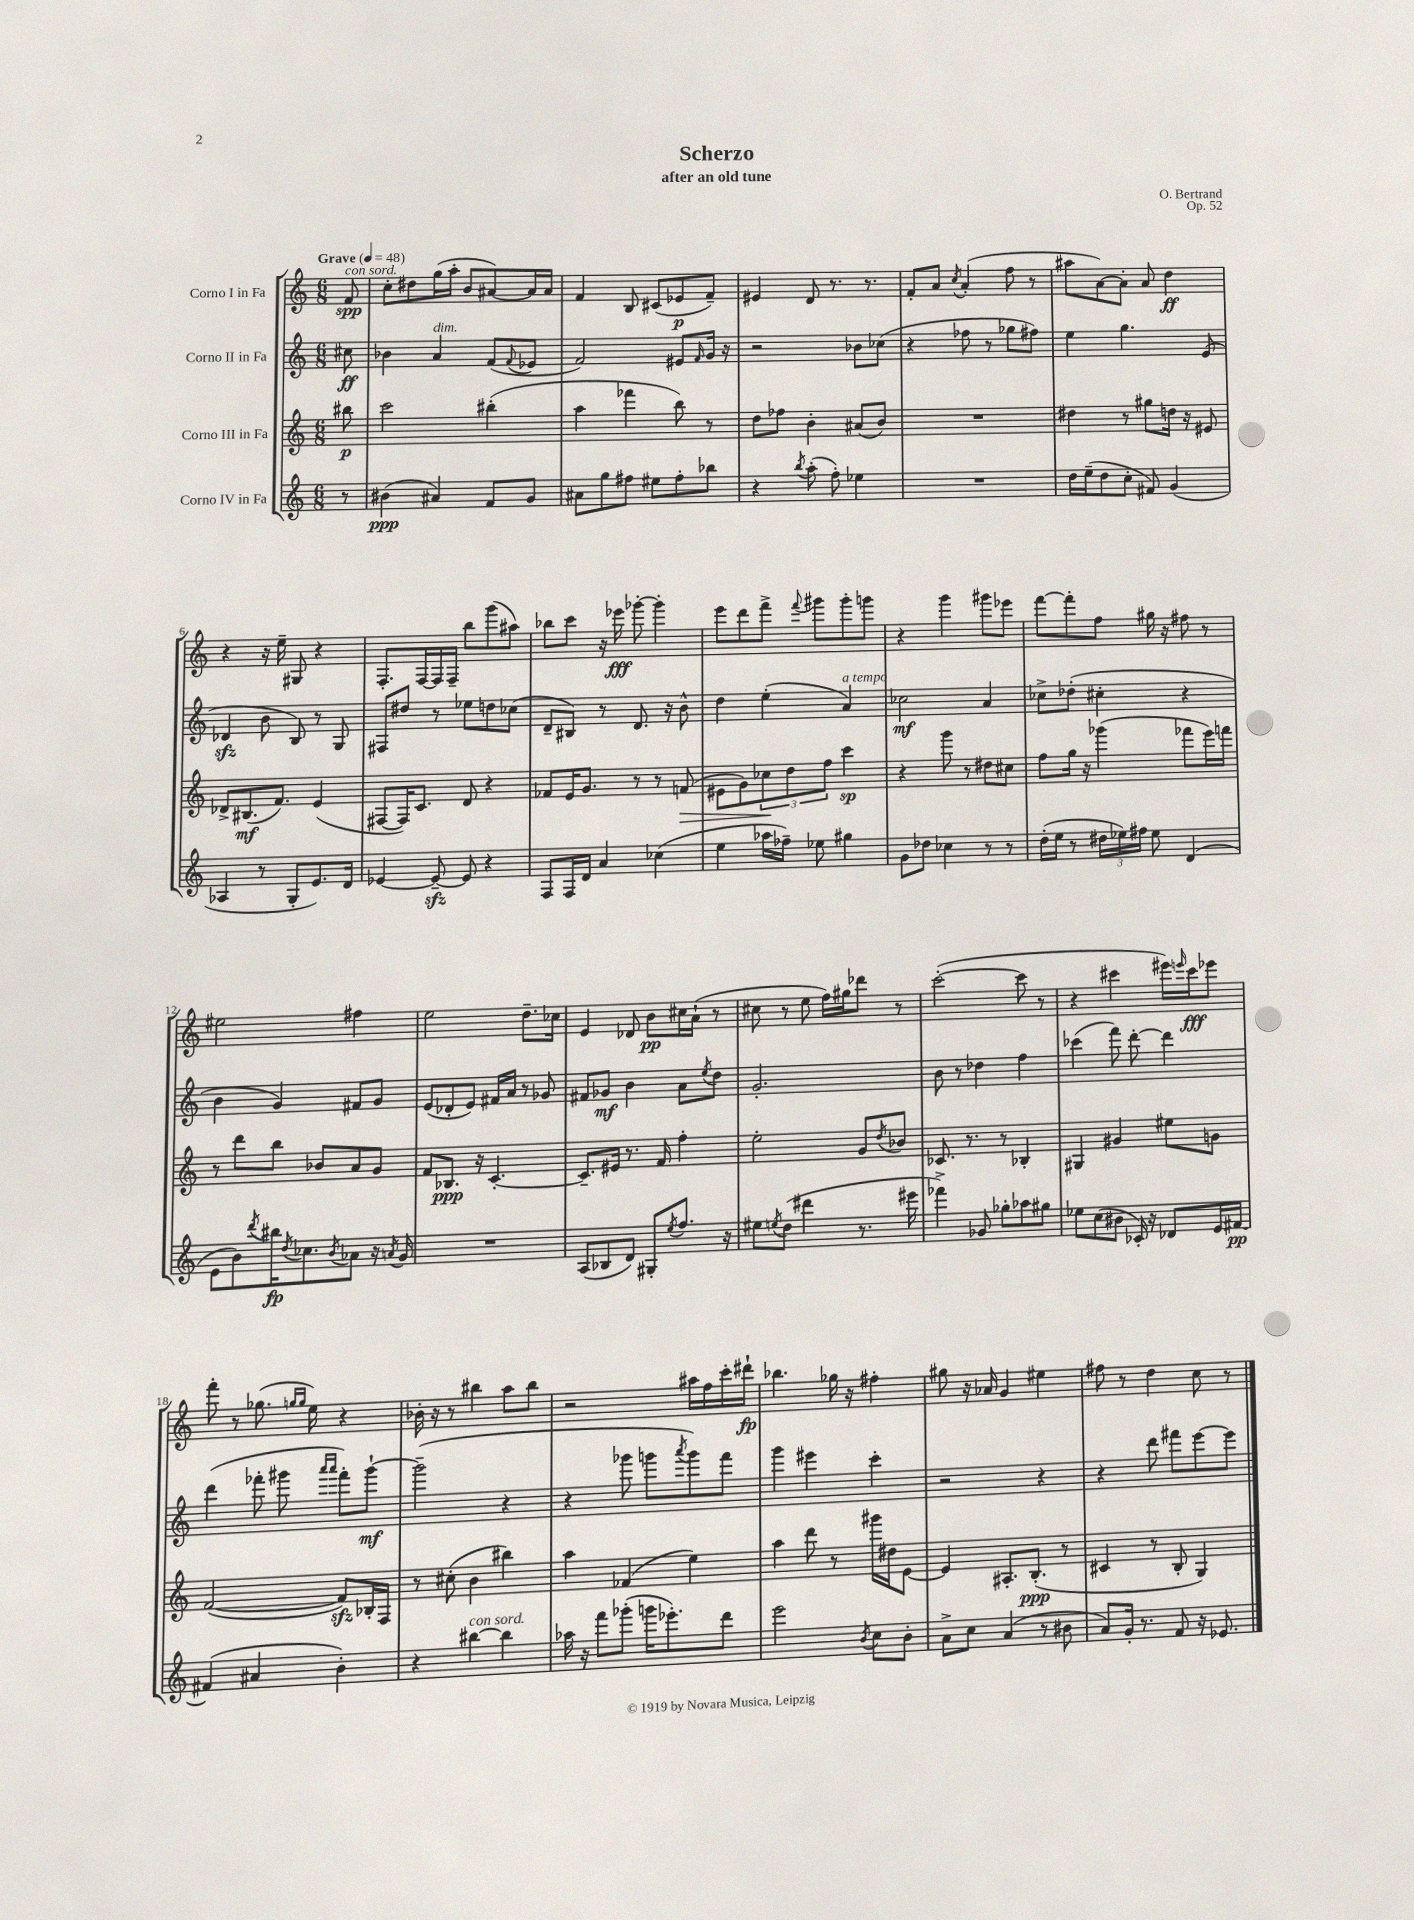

**kern	**dynam	**kern	**dynam	**kern	**dynam	**kern	**dynam
*part4	*part4	*part3	*part3	*part2	*part2	*part1	*part1
*staff4	*staff4	*staff3	*staff3	*staff2	*staff2	*staff1	*staff1
*I"Corno IV in Fa	*	*I"Corno III in Fa	*	*I"Corno II in Fa	*	*I"Corno I in Fa	*
*clefG2	*	*clefG2	*	*clefG2	*	*clefG2	*
*k[]	*	*k[]	*	*k[]	*	*k[]	*
*M6/8	*	*M6/8	*	*M6/8	*	*M6/8	*
*MM48	*	*MM48	*	*MM48	*	*MM48	*
=	=	=	=	=	=	=	=
!	!	!	!	!	!	!LO:TX:a:B:t=Grave	!
!	!	!	!	!	!	!LO:TX:a:i:t=con sord.	!
8r	.	8bb#X\	p	8cc#X\	ff	8f/	spp
=1	=1	=1	=1	=1	=1	=1	=1
(4b#X\	ppp	2ccc\	.	4b-X\	.	8cc'\L	.
.	.	.	.	.	.	8dd#X\	.
!	!	!	!	!LO:TX:a:i:t=dim.	!	!	!
4a#X/)	.	.	.	4a/	.	(16gg\L	.
.	.	.	.	.	.	16aa'\JJ	.
.	.	.	.	.	.	8b/L	.
8f/L	.	(4bb#X'\	.	(8f/L	.	[8a#X/)	.
.	.	.	.	8qqf/	.	.	.
8g/J	.	.	.	8e-X/J	.	16a#/L]	.
.	.	.	.	.	.	16a#/JJ	.
=2	=2	=2	=2	=2	=2	=2	=2
8a#X\L	.	4aa\	.	2f/)	.	4f/	.
8gg\	.	.	.	.	.	.	.
8ff#X\J	.	4fff-X\	.	.	.	8B/	.
8ee#X\L	.	.	.	.	.	(8c#X/L	.
8ff#'\	.	8bb\)	.	8e#X/L	.	8e-X/	p
.	.	.	.	16qqf/	.	.	.
8bb-X\J	.	8r	.	16g/Jk	.	8f~/J)	.
.	.	.	.	16r	.	.	.
=3	=3	=3	=3	=3	=3	=3	=3
4r	.	8dd\L	.	2r	.	4e#X/	.
.	.	8ff-X\J	.	.	.	.	.
8qbb/	.	.	.	.	.	.	.
(8aa'\	.	4b'\	.	.	.	8d/	.
8ff'\)	.	.	.	.	.	8.r	.
4ee-X\	.	(8a#X/L	.	8b-X\L	.	.	.
.	.	.	.	.	.	8.r	.
.	.	8b/J)	.	(8cc-X\J	.	.	.
=4	=4	=4	=4	=4	=4	=4	=4
2.r	.	2.r	.	4r	.	8f'/L	.
.	.	.	.	.	.	8a/J	.
.	.	.	.	.	.	8qcc/	.
.	.	.	.	8ff-X\	.	(4a'/	.
.	.	.	.	8r	.	.	.
.	.	.	.	8gg-X\L	.	8ff\	.
.	.	.	.	8ff#X\J)	.	8r	.
=5	=5	=5	=5	=5	=5	=5	=5
16dd\LL	.	4dd#X\	.	4ee\	.	8aa#X\L	.
(16ee~\J	.	.	.	.	.	.	.
8dd\	.	.	.	.	.	[8a\)	.
8cc'\J	.	8r	.	4.gg\	.	8a'\J]	.
8f#X/)	.	8gg#X\L	.	.	.	8a/	.
(4g/	.	16ddn\Jk	.	.	.	4dd\	ff
.	.	16r	.	.	.	.	.
.	.	8e#X/	.	(8e/	.	.	.
!!LO:LB:g=z
=6	=6	=6	=6	=6	=6	=6	=6
4A-X/	.	8d-X^/L	.	4d-Xzz/	.	4r	.
.	.	(8.B#X/	mf	.	.	.	.
8r	.	.	.	8b\	.	16r	.
.	.	8.f/J)	.	.	.	16ee~\	.
8G'/L	.	.	.	8B/)	.	8G#X/	.
8.e/)	.	(4e/	.	8r	.	4r	.
.	.	.	.	8G/	.	.	.
16d/Jk	.	.	.	.	.	.	.
=7	=7	=7	=7	=7	=7	=7	=7
[4e-X/	.	[8F#X/L	.	8F#X/L	.	8.F'/L	.
.	.	16F#/K])	.	8dd#X/J	.	.	.
.	.	8.c/J	.	.	.	[16F/L	.
8e-zz~/_	.	.	.	8r	.	16F/]	.
.	.	.	.	.	.	16F~/JJ	.
8e-/]	.	8d/	.	8ee-X\L	.	8bb\L	.
4r	.	4r	.	8ddn\	.	(8ggg\	.
.	.	.	.	(8cc-X\J	.	8aa#X\J)	.
=8	=8	=8	=8	=8	=8	=8	=8
8F/L	.	8f-X/L	.	8d~/L	.	8bb-X\L	.
16F/L	.	16e/K	.	8B#X/J)	.	8ccc\J	.
16d/JJ	.	8.g/J	.	.	.	.	.
4a/	.	.	.	8r	.	16r	.
.	.	.	.	.	.	16eee-X\	fff
.	.	8r	.	8.d/	.	[8ggg-X'\	.
(4cc-X\	.	8r	.	.	.	4ggg-'\]	.
.	.	.	.	16r	.	.	.
!	!	!	!LO:HP:b	!	!	!	!
.	.	(8fn/	>	8b^^\	.	.	.
=9	=9	=9	=9	=9	=9	=9	=9
4ee\	.	8e#X\L	.	4dd\	.	8eee\L	.
.	.	8g\)	.	.	.	8ddd\	.
16aa-X\LL	.	12cc-X\	.	(4ee'\	.	8fff^\J	.
16ff-X~\JJ)	.	.	.	.	.	.	.
.	.	12dd\	]	.	.	.	.
.	.	.	.	.	.	8qqfff/	.
8ee-X\	.	.	.	.	.	8ggg#X\L	.
.	.	12ff\J	.	.	.	.	.
!	!	!	!	!LO:TX:a:i:t=a tempo	!	!	!
4gg#X\	.	4ccc\	sp	4a/)	.	8ggg#'\	.
.	.	.	.	.	.	8gggn\J	.
=10	=10	=10	=10	=10	=10	=10	=10
8g\L	.	4r	.	2cc-X\	mf	4r	.
8dd-X\J	.	.	.	.	.	.	.
4cc-X\	.	8ggg\	.	.	.	4ggg\	.
.	.	8r	.	.	.	.	.
8r	.	8dd#X\L	.	4a/	.	8ggg#X\L	.
8r	.	8cc#X\J	.	.	.	8eee-X\J	.
=11	=11	=11	=11	=11	=11	=11	=11
(16dd'\LL	.	8ff\L	.	8cc-X^\L	.	[8fff\L	.
16ee\JJ	.	.	.	.	.	.	.
8r	.	16gg\Jk	.	(8dd-X'\J	.	8fff'\]	.
.	.	16r	.	.	.	.	.
24dd#X\LL	.	(4ggg-X\	.	4cc#X'\	.	8ff\J	.
24ee-X\)	.	.	.	.	.	.	.
24ff#X\JJ	.	.	.	.	.	.	.
8ee-\	.	.	.	.	.	16gg#X\	.
.	.	.	.	.	.	16r	.
(4d/	.	8fff-X\L	.	4r	.	8ff#X\	.
.	.	16eee\L)	.	.	.	8r	.
.	.	16fffn\JJ	.	.	.	.	.
!!LO:LB:g=z
=12	=12	=12	=12	=12	=12	=12	=12
8e\L	.	8r	.	4b\	.	2ee#X\	.
8b\)	.	8ddd\L	.	.	.	.	.
8qddd/	.	.	.	.	.	.	.
16bb#X\K	fp	8bb\J	.	4g/)	.	.	.
8qdd/	.	.	.	.	.	.	.
8.cc-X\	.	.	.	.	.	.	.
.	.	8b-X/L	.	.	.	.	.
8qb/	.	.	.	.	.	.	.
8a-X\J	.	8a/	.	8f#X/L	.	4ff#X\	.
16r	.	8g/J	.	8g/J	.	.	.
8qan/	.	.	.	.	.	.	.
16g/	.	.	.	.	.	.	.
=13	=13	=13	=13	=13	=13	=13	=13
2.r	.	8f/L	.	(8e/L	.	2ee\	.
.	.	8.B-X/J	ppp	8d-X'/	.	.	.
.	.	.	.	8e/J)	.	.	.
.	.	16r	.	.	.	.	.
.	.	[4.c'/	.	16f#X/LL	.	.	.
.	.	.	.	16a/JJ	.	.	.
.	.	.	.	8r	.	8.dd~\L	.
.	.	.	.	8g-X/	.	.	.
.	.	.	.	.	.	16cc-X\Jk	.
=14	=14	=14	=14	=14	=14	=14	=14
(8A/L	.	8.c~/L]	.	8f#X/L	.	4e/	.
8B-X/	.	.	.	8g-X/J	mf	.	.
.	.	16e#X/Jk	.	.	.	.	.
8d/J)	.	8.r	.	4b\	.	8d-X/	.
8G#X'/L	.	.	.	.	.	8b\L	pp
.	.	16f/	.	.	.	.	.
8qee/	.	.	.	.	.	.	.
8.ff/J	.	4ff'\	.	8a\L	.	16cc#X\L	.
.	.	.	.	.	.	(16a`\JJ	.
.	.	.	.	8qee/	.	.	.
.	.	.	.	8dd\J	.	8r	.
16r	.	.	.	.	.	.	.
=15	=15	=15	=15	=15	=15	=15	=15
8ee#X\L	.	2ee'\	.	2.g'/	.	8cc#X\	.
8qeen/	.	.	.	.	.	.	.
(8dd\J	.	.	.	.	.	8r	.
4ddd#X\	.	.	.	.	.	8ee\	.
.	.	.	.	.	.	16ff\LL)	.
.	.	.	.	.	.	16gg#X\J	.
8.r	.	8g/L	.	.	.	8ddd-X\J	.
.	.	8qdd/	.	.	.	.	.
.	.	8b-X/J	.	.	.	8r	.
16eee#X\	.	.	.	.	.	.	.
=16	=16	=16	=16	=16	=16	=16	=16
4fff-X^\)	.	8.c-X/	.	8b\	.	([2ccc'\	.
.	.	.	.	8r	.	.	.
.	.	8.r	.	.	.	.	.
8g-X/	.	.	.	4dd-X\	.	.	.
8gg-X'\L	.	8r	.	.	.	.	.
8aa-X\	.	4B-X'/	.	4ff\	.	8ccc\]	.
8gg#X\J	.	.	.	.	.	8r	.
=17	=17	=17	=17	=17	=17	=17	=17
8ee-X\L	.	4G#X/	.	(4ccc-X\	.	4r	.
(8cc\	.	.	.	.	.	.	.
8b#X\J	.	4g#X/	.	8fff\)	.	4ccc#X\	.
16c-X'/)	.	.	.	[8ddd'\	.	.	.
16r	.	.	.	.	.	.	.
8d-X/L	.	8ee#X\L	.	4ddd\]	.	16eee#X\LL)	.
.	.	.	.	.	.	16qqeeen/	.
.	.	.	.	.	.	16ccc#\J	fff
16e/L	.	8gn\J	.	.	.	8eee-X\J	.
[16f#X/JJ	pp	.	.	.	.	.	.
!!LO:LB:g=z
=18	=18	=18	=18	=18	=18	=18	=18
(4f#X/]	.	([2f/	.	(4ddd\	.	8fff'\	.
.	.	.	.	.	.	8r	.
4a#X/	.	.	.	8fff-X'\	.	(8.gg-X\	.
.	.	.	.	8ggg#X\	.	.	.
.	.	.	.	.	.	16qqggn/LL	.
.	.	.	.	.	.	16qqgg/JJ	.
.	.	.	.	.	.	16ee\)	.
.	.	.	.	16qqaaa/LL	.	.	.
.	.	.	.	16qqaaa/JJ	.	.	.
4b'\)	.	8fzz/L])	.	8fff-'\L)	.	4r	.
.	.	16B-X'/L	.	[8ggg#`\J	mf	.	.
.	.	16F/JJ	.	.	.	.	.
=19	=19	=19	=19	=19	=19	=19	=19
4r	.	8r	.	(2ggg#~\]	.	16b-X'\	.
.	.	.	.	.	.	16r	.
.	.	(8cc#X'\	.	.	.	8r	.
!LO:TX:a:i:t=con sord.	!	!	!	!	!	!	!
[4bb#X\	.	4b\	.	.	.	4bb#X\	.
4bb#\]	.	4bb#X\)	.	4r	.	8aa\L	.
.	.	.	.	.	.	8bb#\J	.
=20	=20	=20	=20	=20	=20	=20	=20
16aa-X\	.	4aa\	.	4r	.	2r	.
16r	.	.	.	.	.	.	.
8fff\L	.	.	.	.	.	.	.
(8ggg-X'\J	.	(4f-X/	.	8ggg-X\	.	.	.
16gggn\KL	.	.	.	8gggn\L	.	.	.
8.eee-X'\)	.	.	.	.	.	.	.
.	.	.	.	8qaaa/	.	.	.
.	.	4ee\)	.	8ggg\)	.	16aa#X\LL	.
.	.	.	.	.	.	16ff\	.
8ddd\J	.	.	.	8fff\J	.	16ccc'\	.
.	.	.	.	.	.	16ddd#X`\JJ	fp
=21	=21	=21	=21	=21	=21	=21	=21
2eee\	.	4aa\	.	4ggg\	.	4.bb-X\	.
.	.	8ddd\	.	4eee#X\	.	.	.
.	.	8r	.	.	.	16gg-X\	.
.	.	.	.	.	.	16r	.
8qb/	.	.	.	.	.	.	.
8cc\L	.	16ggg#X\LL	.	4ccc'\	.	4ff#X'\	.
.	.	16dd#X\J	.	.	.	.	.
8b'\J	.	[8e\J	.	.	.	.	.
=22	=22	=22	=22	=22	=22	=22	=22
8a^\L	.	4e/]	.	2r	.	8gg#X\	.
8cc\J	.	.	.	.	.	16r	.
.	.	.	.	.	.	16a-X/	.
(4a/	.	8.A#X'/L	.	.	.	4g/	.
.	.	(8.B'/J	ppp	.	.	.	.
8r	.	.	.	4r	.	4ee#X\	.
8b#X\	.	8r	.	.	.	.	.
=23	=23	=23	=23	=23	=23	=23	=23
8a/L)	.	4c#X/	.	4r	.	8ff#X\	.
16g'/Jk	.	.	.	.	.	8r	.
8.r	.	.	.	.	.	.	.
.	.	8r	.	8ddd\	.	4dd\	.
8f/	.	8B'/	.	8fff#X\L	.	.	.
16r	.	4G/)	.	[8eee\	.	8cc\	.
8.e-X/	.	.	.	.	.	.	.
.	.	.	.	8eee\J]	.	8r	.
==	==	==	==	==	==	==	==
*-	*-	*-	*-	*-	*-	*-	*-
